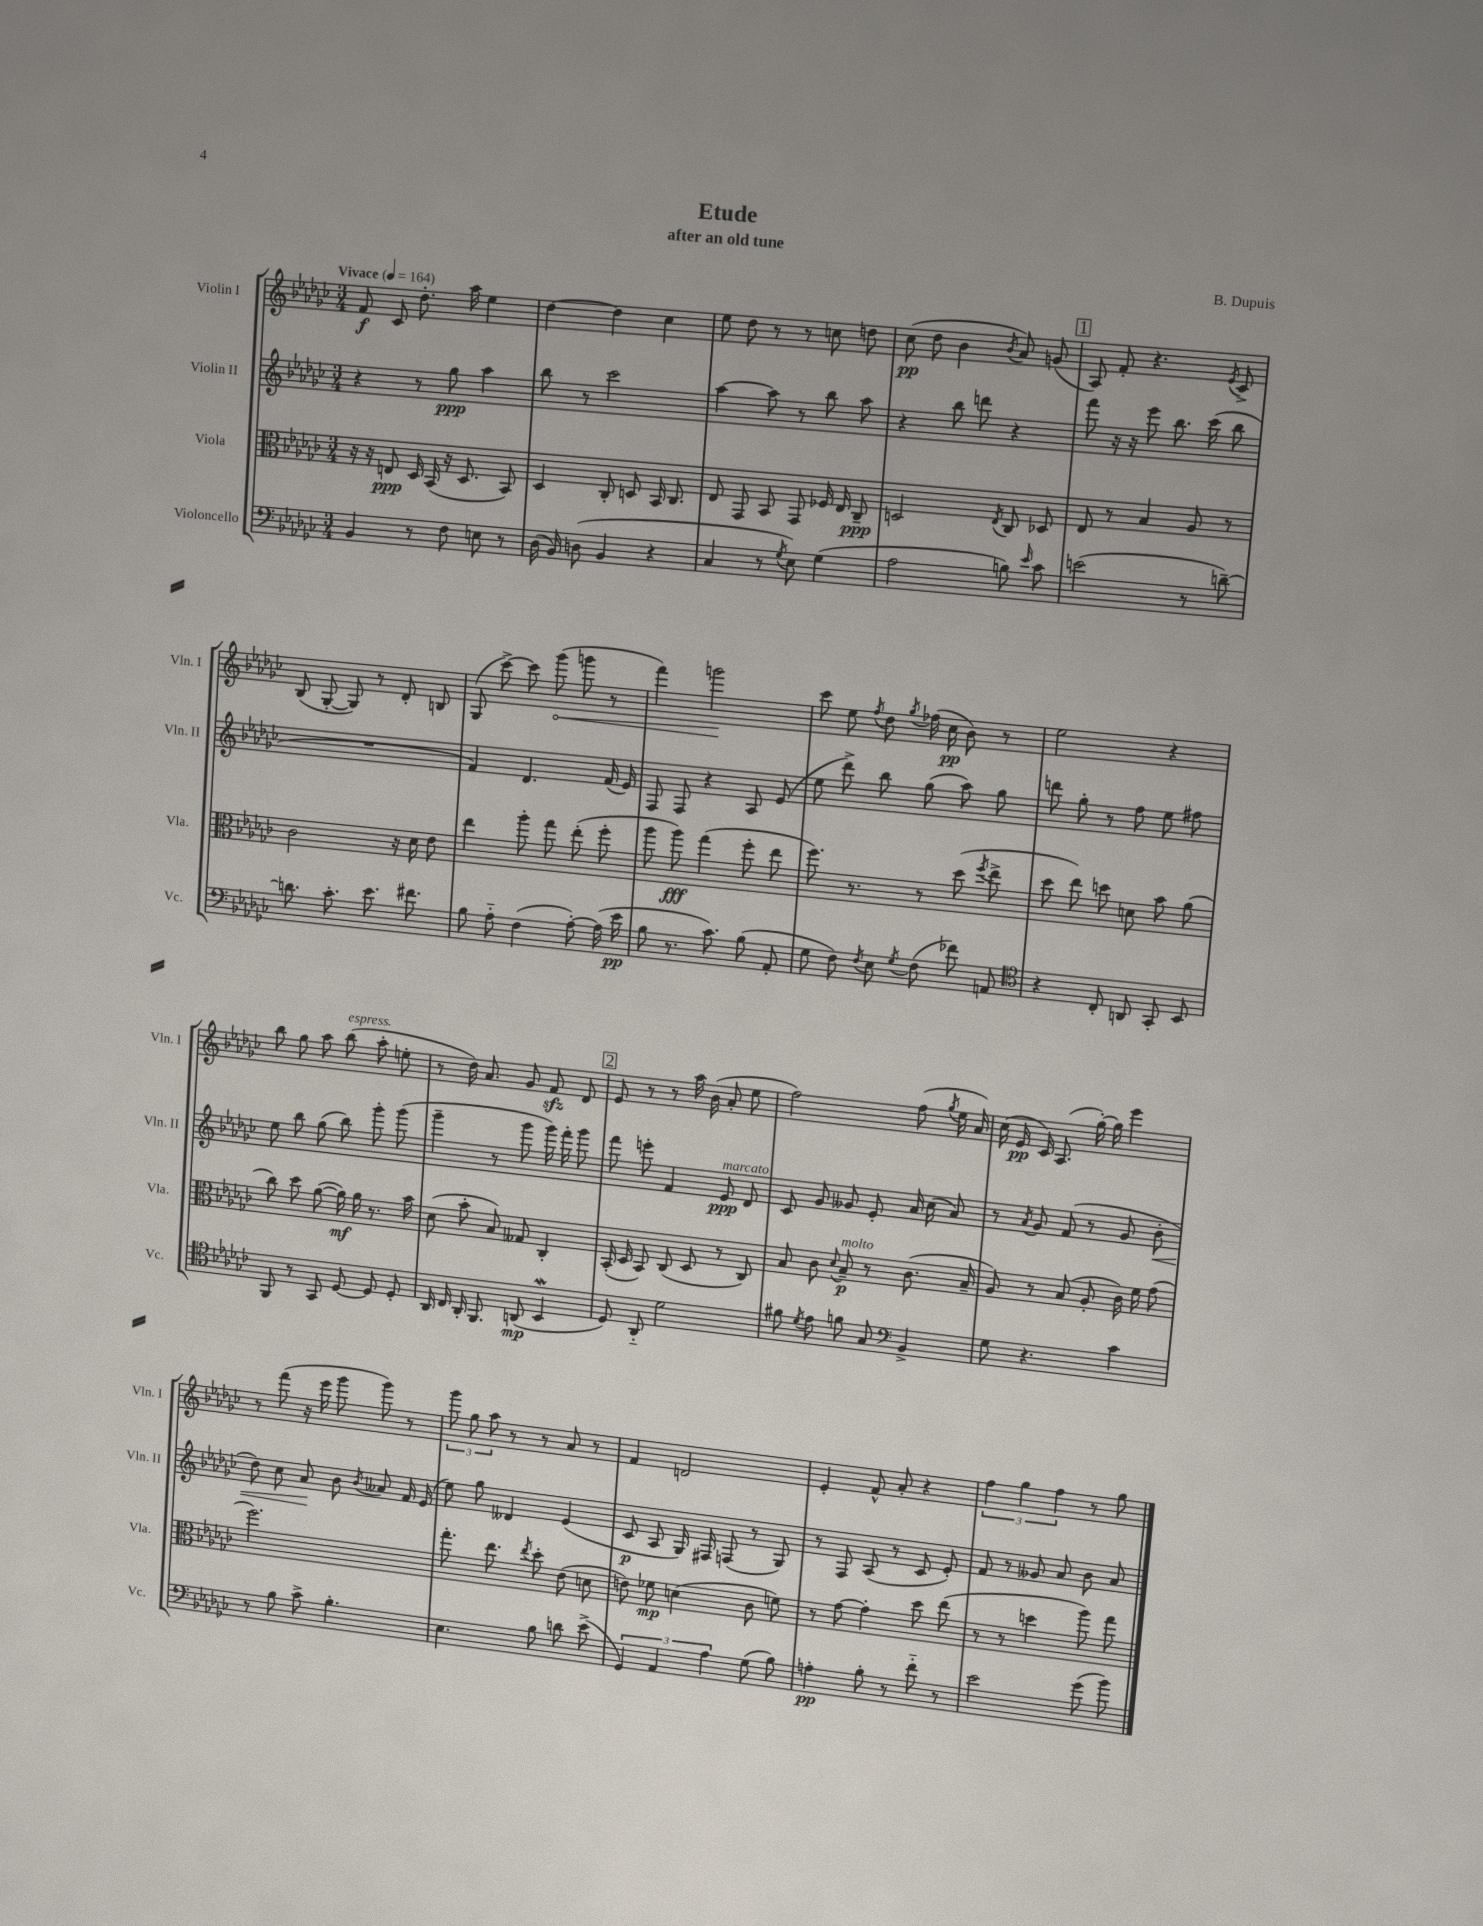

**kern	**dynam	**kern	**dynam	**kern	**dynam	**kern	**dynam
*part4	*part4	*part3	*part3	*part2	*part2	*part1	*part1
*staff4	*staff4	*staff3	*staff3	*staff2	*staff2	*staff1	*staff1
*I"Violoncello	*	*I"Viola	*	*I"Violin II	*	*I"Violin I	*
*I'Vc.	*	*I'Vla.	*	*I'Vln. II	*	*I'Vln. I	*
*clefF4	*	*clefC3	*	*clefG2	*	*clefG2	*
*k[b-e-a-d-g-c-]	*	*k[b-e-a-d-g-c-]	*	*k[b-e-a-d-g-c-]	*	*k[b-e-a-d-g-c-]	*
*M3/4	*	*M3/4	*	*M3/4	*	*M3/4	*
*MM164	*	*MM164	*	*MM164	*	*MM164	*
=1	=1	=1	=1	=1	=1	=1	=1
!	!	!	!	!	!	!LO:TX:a:B:t=Vivace	!
4BB-/	.	16r	.	4r	.	8f/	f
.	.	16r	.	.	.	.	.
.	.	8En/	ppp	.	.	8c-/	.
8r	.	16D-/	.	8r	.	8.dd-'\	.
.	.	(16BB-/	.	.	.	.	.
8F\	.	16r	.	8gg-\	ppp	.	.
.	.	8.D-/	.	.	.	16aa-\	.
8En\	.	.	.	4aa-\	.	4ee-\	.
8r	.	8BB-/)	.	.	.	.	.
=2	=2	=2	=2	=2	=2	=2	=2
(16D-\	.	4D-/	.	8bb-\	.	[4dd-\	.
16BB-/)	.	.	.	.	.	.	.
(8Dn\	.	.	.	8r	.	.	.
4BB-/	.	8C-'/	.	2ccc-\	.	4dd-\]	.
.	.	8Dn/	.	.	.	.	.
4r	.	16BB-/	.	.	.	4cc-\	.
.	.	8.C-/	.	.	.	.	.
=3	=3	=3	=3	=3	=3	=3	=3
4C-/	.	8E-/	.	[4aa-\	.	8ee-\	.
.	.	8GG-/	.	.	.	8dd-\	.
8r	.	8BB-/	.	8aa-\]	.	8r	.
8qG-/	.	.	.	.	.	.	.
8E-\)	.	8GG-/	.	8r	.	8r	.
(4G-\	.	16F-X/	.	8bb-\	.	8ccn\	.
.	.	16E-/	.	.	.	.	.
.	.	8C-~/	ppp	8aa-\	.	8ddn\	.
=4	=4	=4	=4	=4	=4	=4	=4
2A-\	.	2Dn/	.	4r	.	(8cc-\	pp
.	.	.	.	.	.	8dd-\	.
.	.	.	.	8bb-\	.	4b-\	.
.	.	.	.	8dddn\	.	.	.
.	.	8qE-/	.	.	.	8qb-/	.
8Bn\)	.	8C-/	.	4r	.	8a-/)	.
16qqe-/	.	.	.	.	.	.	.
8c-\	.	8D-X/	.	.	.	(8gn/	.
!!LO:REH:place=s1:t=1
=5	=5	=5	=5	=5	=5	=5	=5
(2en\	.	8E-/	.	8fff\	.	8A-/)	.
.	.	8r	.	16r	.	8f'/	.
.	.	.	.	16r	.	.	.
.	.	4B-/	.	8eee-\	.	4.r	.
.	.	.	.	8.bb-\	.	.	.
8r	.	8A-/	.	.	.	.	.
.	.	.	.	(16ccc-\	.	.	.
.	.	.	.	.	.	8qe-/	.
[8dn~\)	.	8r	.	8bb-\	.	8c-^/	.
!!LO:LB:g=z
=6	=6	=6	=6	=6	=6	=6	=6
8.dn\]	.	2c-\	.	2.r	.	(8B-/	.
.	.	.	.	.	.	[8G-'/	.
8.c-'\	.	.	.	.	.	.	.
.	.	.	.	.	.	8G-/])	.
8.e-\	.	.	.	.	.	8r	.
.	.	16r	.	.	.	8d-'/	.
8.f#X\	.	16d-\	.	.	.	.	.
.	.	8e-\	.	.	.	8Bn/	.
=7	=7	=7	=7	=7	=7	=7	=7
8B-\	.	4ee-\	.	4f/)	.	(8G-/	.
8A-\	.	.	.	.	.	[8ccc-^\)	.
(4F\	.	8aa-'\	.	4.d-/	.	8ccc-\]	.
!	!	!	!	!	!	!	!LO:HP:b
.	.	8gg-\	.	.	.	(8ggg-\	<
[8A-'\)	.	(8ee-'\	.	.	.	8gggn\	.
(16A-\]	.	8ff'\	.	(16f/	.	8r	.
16e-\	pp	.	.	16e-/)	.	.	.
=8	=8	=8	=8	=8	=8	=8	=8
8B-\	.	8aa-\	.	8F/	.	4fff\)	.
8.r	.	8aa-\)	fff	8F/	.	.	.
.	.	(4gg-\	.	4r	.	2gggn\	.
8.c-\)	.	.	.	.	.	.	.
(8B-\	.	8ff'\	.	8A-/	.	.	.
8AA-'/	.	8ee-\	.	(8e-/	.	.	.
.	.	.	.	.	.	.	[
=9	=9	=9	=9	=9	=9	=9	=9
8G-\	.	8.ff\)	.	8ee-\	.	8ccc-\	.
8F\)	.	.	.	8ddd-^\)	.	8ee-\	.
.	.	8.r	.	.	.	.	.
8qF/	.	.	.	.	.	8qff/	.
8E-\	.	.	.	8bb-\	.	8dd-\	.
8qG-/	.	.	.	.	.	8qgg-/	.
(8F\	.	8r	.	(8gg-\	.	(16ff-X\	.
.	.	.	.	.	.	16cc-\	pp
8f-X\)	.	(8dd-\	.	8aa-\)	.	8b-\)	.
.	.	8qff/	.	.	.	.	.
8AAn/	.	8ee-^\	.	8gg-\	.	8r	.
=10	=10	=10	=10	=10	=10	=10	=10
*clefC4	*	*	*	*	*	*	*
4r	.	8dd-\	.	8dddn\	.	2ee-\	.
.	.	8ee-\)	.	8gg-'\	.	.	.
8C-'/	.	8ddn\	.	8r	.	.	.
8AAn/	.	8dn\	.	8ff\	.	.	.
8GG-'/	.	8b-\	.	8ee-\	.	4r	.
8BB-/	.	(8a-\	.	8ff#X\	.	.	.
!!LO:LB:g=z
=11	=11	=11	=11	=11	=11	=11	=11
8FF/	.	8cc-\)	.	8ee-\	.	8bb-\	.
8r	.	8dd-\	.	8bb-\	.	8gg-\	.
8GG-/	.	([8a-\	.	(8gg-\	.	8aa-\	.
!	!	!	!	!	!	!LO:TX:a:i:t=espress.	!
[8D-/	.	16a-\])	mf	8bb-\)	.	(8bb-\	.
.	.	16a-\	.	.	.	.	.
8D-/]	.	8.r	.	8ggg-'\	.	8aa-'\	.
8D-'/	.	.	.	(8ggg-\	.	8een'\	.
.	.	16b-\	.	.	.	.	.
=12	=12	=12	=12	=12	=12	=12	=12
16AA-/	.	(8d-\	.	4ggg-~\	.	8r	.
16C-/	.	.	.	.	.	.	.
16AA-'/	.	8b-'\	.	.	.	16dd-\)	.
8.FF/	.	.	.	.	.	8.a-/	.
.	.	8B-/)	.	8r	.	.	.
(8AAn/	mp	8G--X/	.	8ggg-\	.	8g-/	.
4BB-W/	.	4C-'/	.	16ggg-\)	.	8fzz/	.
.	.	.	.	16fff'\	.	.	.
.	.	.	.	8ggg-\	.	8d-/	.
!!LO:REH:place=s1:t=2
=13	=13	=13	=13	=13	=13	=13	=13
8D-/)	.	(16BB-'/	.	8fff\	.	8e-/	.
.	.	16D-/	.	.	.	.	.
8AA-/	.	8BB-/)	.	8eeen'\	.	8r	.
2d-\	.	(8C-/	.	4f/	.	8r	.
.	.	8D-/	.	.	.	16aa-\	.
.	.	.	.	.	.	(16b-\	.
!	!	!	!	!LO:TX:a:i:t=marcato	!	!	!
.	.	8r	.	8e-/	ppp	8a-'/	.
.	.	8C-/)	.	8d-/	.	8ee-\	.
=14	=14	=14	=14	=14	=14	=14	=14
8f#X\	.	8B-/	.	8c-/	.	2ff\)	.
8qd-/	.	.	.	.	.	.	.
8e-\	.	8c-\	.	8g-/	.	.	.
.	.	8qqd-/	.	.	.	.	.
!	!	!LO:TX:a:i:t=molto	!	!	!	!	!
8fn\	.	8B-~/	p	8g--X/	.	.	.
8G-/	.	8r	.	8e-'/	.	.	.
*clefF4	*	*	*	*	*	*	*
4BB-^/	.	(8.c-\	.	16a-/	.	(8ff\	.
.	.	.	.	(16cc-\	.	.	.
.	.	.	.	.	.	8qgg-/	.
.	.	.	.	8a-/)	.	16ee-\	.
.	.	16B-~/	.	.	.	16a-/)	.
=15	=15	=15	=15	=15	=15	=15	=15
8G-\	.	8A-/)	.	8r	.	(16cc-\	.
.	.	.	.	.	.	16e-/	pp
.	.	.	.	8qa-/	.	.	.
4.r	.	8r	.	8g-/	.	16c-/)	.
.	.	.	.	.	.	(8.A-/	.
.	.	(8B-/	.	(8f/	.	.	.
.	.	8A-'/	.	8r	.	[16gg-'\)	.
.	.	.	.	.	.	16gg-\]	.
4c-\	.	16c-\)	.	8g-/	.	4eee-\	.
.	.	16f\	.	.	.	.	.
!	!	!	!	!	!LO:HP:b	!	!
.	.	(8g-\	.	8b-'\	<	.	.
!!LO:LB:g=z
=16	=16	=16	=16	=16	=16	=16	=16
8r	.	2.ff\)	.	8dd-\)	.	8r	.
8B-\	.	.	.	8cc-\	.	(8fff\	.
8c-^\	.	.	.	8a-/	.	16r	.
.	.	.	.	.	.	16eee-\	.
4.B-'\	.	.	.	8b-\	[	8ggg-\	.
.	.	.	.	8qb-/	.	.	.
.	.	.	.	8a--X/	.	8ggg-\)	.
.	.	.	.	16f/	.	8r	.
.	.	.	.	(16e-/	.	.	.
=17	=17	=17	=17	=17	=17	=17	=17
4.E-\	.	8.gg-'\	.	8ee-\)	.	12ggg-\	.
.	.	.	.	.	.	12gg-\	.
.	.	.	.	8gg-\	.	.	.
.	.	.	.	.	.	12aa-\	.
.	.	8.ee-\	.	.	.	.	.
.	.	.	.	4d--X/	.	8r	.
.	.	8qee-/	.	.	.	.	.
8B-\	.	8dd-'\	.	.	.	8r	.
8dn\	.	(8e-\	.	(4e-/	.	8a-/	.
(8e-^\	.	8dn\	.	.	.	8r	.
=18	=18	=18	=18	=18	=18	=18	=18
6GG-/)	.	8en\)	.	8c-/	p	4f/	.
.	.	8f-X\	mp	8A-/	.	.	.
6AA-/	.	.	.	.	.	.	.
.	.	(4dn\	.	16G-/)	.	2dn/	.
.	.	.	.	16F#X/	.	.	.
6A-\	.	.	.	.	.	.	.
.	.	.	.	(8Fn/	.	.	.
(8G-\	.	8c-\	.	8r	.	.	.
8B-\)	.	8fn\)	.	8G-/)	.	.	.
=19	=19	=19	=19	=19	=19	=19	=19
4An'\	pp	8r	.	8r	.	4e-'/	.
.	.	[8g-\	.	8F/	.	.	.
8B-'\	.	4g-'\]	.	(8A-/	.	8f^^/	.
8r	.	.	.	8r	.	8a-'/	.
8f\	.	8dd-\	.	8c-/	.	4r	.
8r	.	(8ee-\	.	8e-'/)	.	.	.
=20	=20	=20	=20	=20	=20	=20	=20
2e-\	.	8r	.	8f/	.	6ff\	.
.	.	8r	.	8r	.	.	.
.	.	.	.	.	.	6gg-\	.
.	.	4ddn\	.	8g--X/	.	.	.
.	.	.	.	.	.	6ff\	.
.	.	.	.	8a-/	.	.	.
(8g-\	.	8aa-\)	.	8b-\	.	8r	.
8b-\)	.	8gg-\	.	8a-/	.	8gg-\	.
==	==	==	==	==	==	==	==
*-	*-	*-	*-	*-	*-	*-	*-
